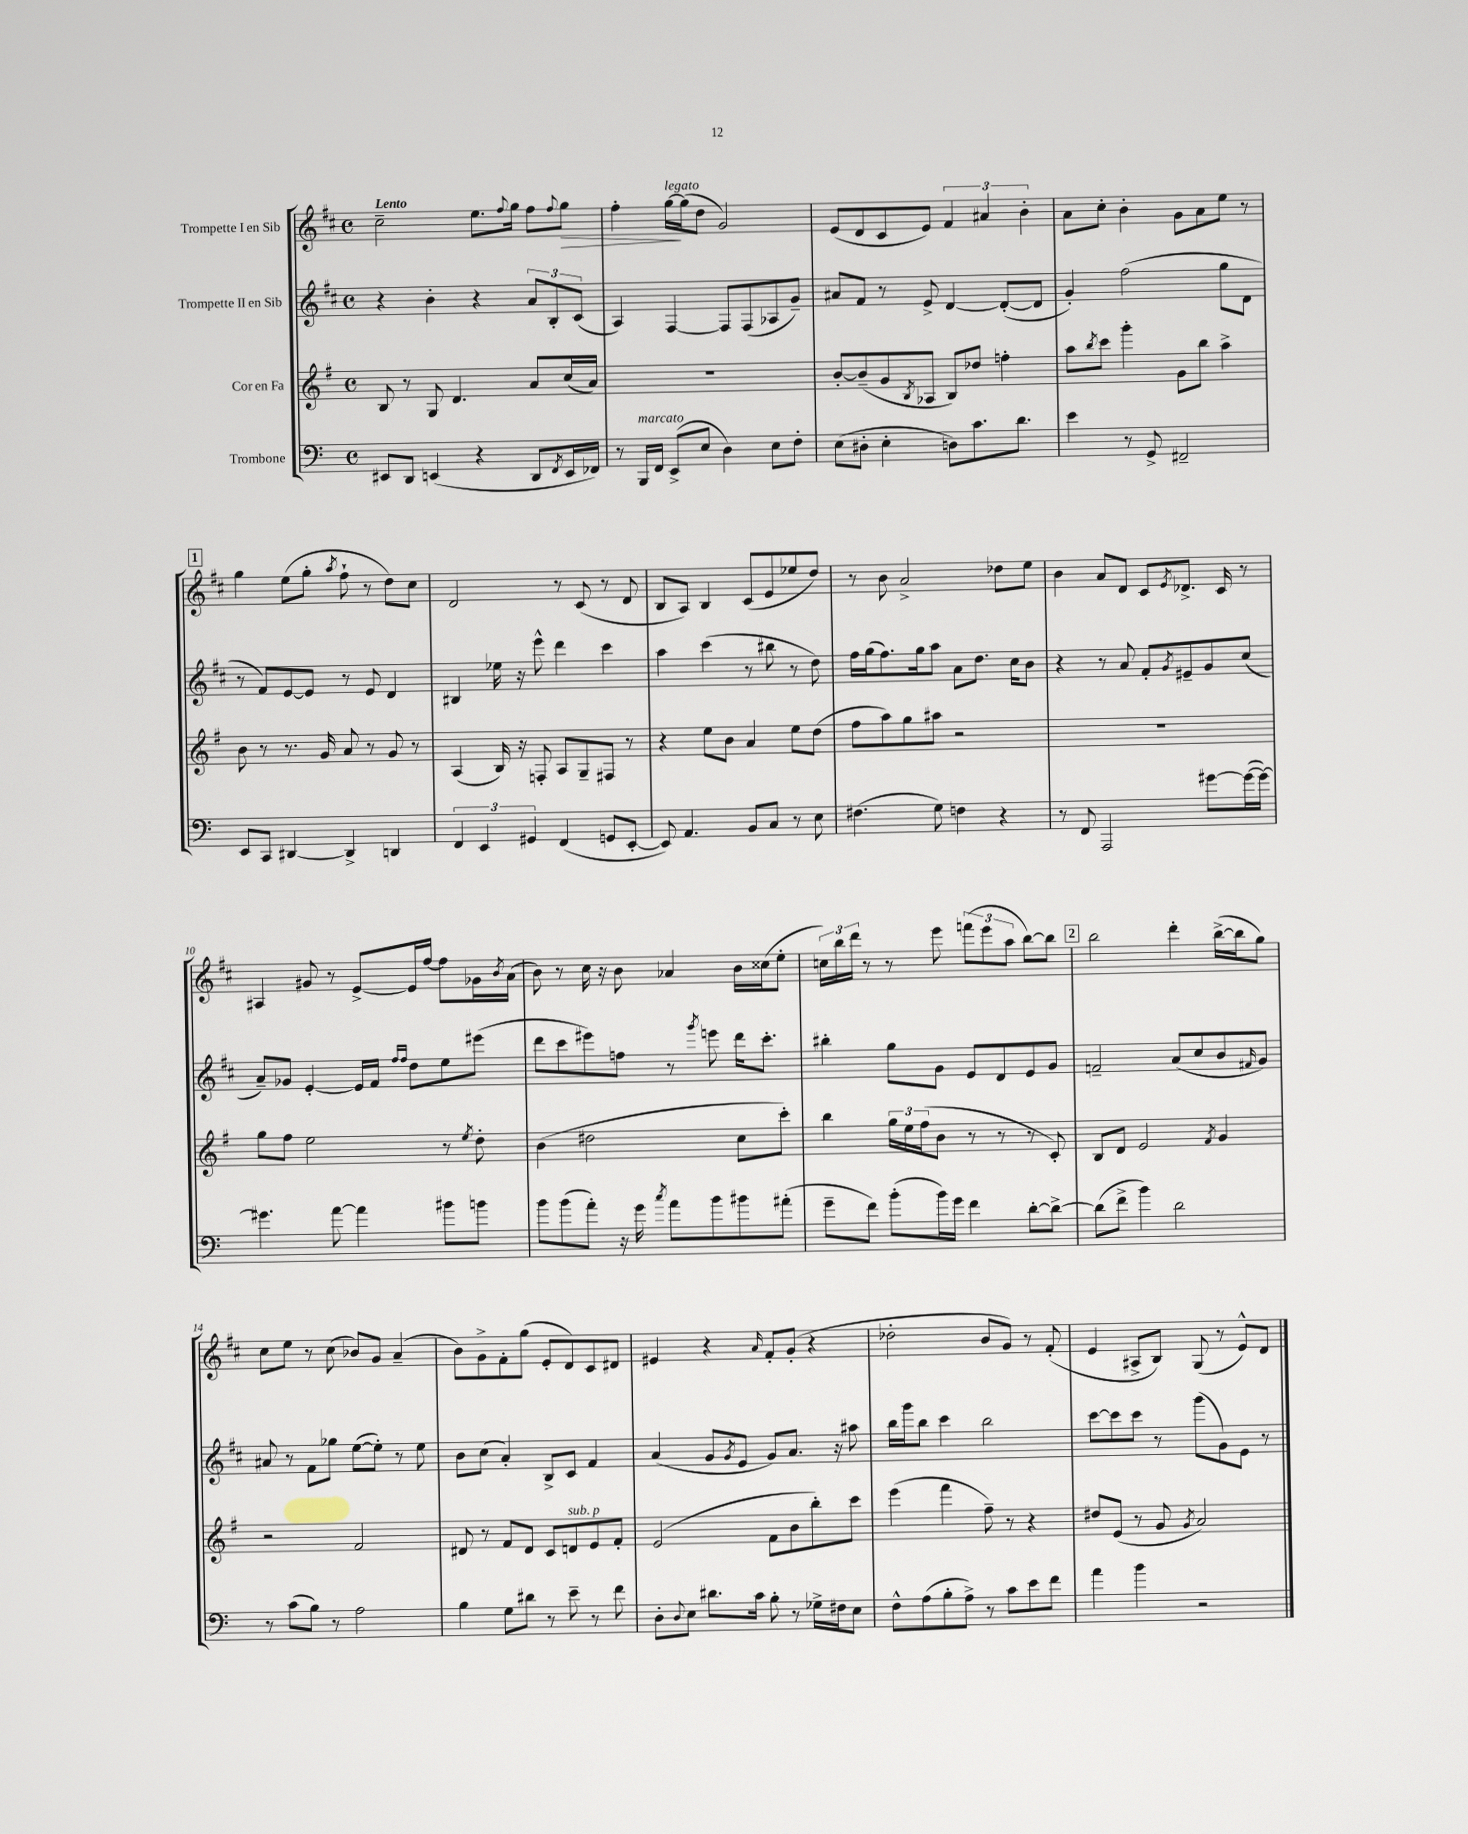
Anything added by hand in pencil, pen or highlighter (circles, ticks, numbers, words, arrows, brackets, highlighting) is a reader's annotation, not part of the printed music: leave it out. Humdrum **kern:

**kern	**kern	**kern	**kern
*staff4	*staff3	*staff2	*staff1
*clefF4	*clefG2	*clefG2	*clefG2
*k[]	*k[f#]	*k[f#c#]	*k[f#c#]
*M4/4	*M4/4	*M4/4	*M4/4
*met(c)	*met(c)	*met(c)	*met(c)
8EE#	8B	4r	2cc#~
8DD	8r	.	.
(4EE	8G	4b'	.
.	4.d	.	.
4r	.	4r	8.ee
.	.	.	8qqff#
.	.	.	16gg
8DD	8a	12a	8ff#
.	.	12B'	.
8qFF	.	.	8qqff#
16EE	(16cc	.	8gg
.	.	(12c#	.
16FF-)	16a)	.	.
=	=	=	=
8r	1r	4A)	4ff#'
16BBB	.	.	.
16FF	.	.	.
(8EE^	.	[4F#	[16gg
.	.	.	(16gg]
8E	.	.	8dd
4D)	.	8F#]	2g)
.	.	(8F#	.
8E	.	8A-	.
8F'	.	8g~)	.
=	=	=	=
(8E	[8b'	8a#	(8e
8D#'	(8b~]	8f#	8d
4E'	8g	8r	8c#
.	8qB	.	.
.	8A-	8e^	8e)
8D)	8B)	[4d	6f#
8.c	8dd-	.	.
.	.	.	6a#
.	4ff'	(8d'_	.
8.d	.	.	.
.	.	.	6b'
.	.	8d]	.
=	=	=	=
4e	8aa	4g')	8a
.	8qbb	.	.
.	8ccc	.	8cc#'
8r	4ggg'	(2ff#	4b'
8GG^	.	.	.
2FF#~	8g	.	8g
.	8bb	.	8a
.	4aa^	8gg	8ee
.	.	8d	8r
=	=	=	=
8EE	8b	8r	4gg
8CC	8r	8f#)	.
[4DD#	8.r	[8e	(8ee
.	.	8e]	8gg'
.	16g	.	.
.	.	.	8qaa
4DD#^]	8a	8r	8ff#`
.	8r	8e	8r
4DD	8g	4d	8dd)
.	8r	.	8cc#
=	=	=	=
6FF	(4A	4B#	2d
6EE	.	.	.
.	16B)	16ee-	.
.	16r	16r	.
6GG#	.	.	.
.	8F'	8eee^^	.
(4FF	8A	4ddd	8r
.	8G~	.	(8c#
8GG	8F#	4ccc#	8r
[8EE'	8r	.	8d
=	=	=	=
8EE])	4r	4aa	8B
4.AA	.	.	8A)
.	8ee	(4ccc#	4B
.	8b	.	.
8BB	4a	8r	(8c#
8C	.	8bb#	8e
8r	8ee	8r	8ee-
8E	(8dd	8dd)	8dd)
=	=	=	=
(4.F#	8ff#	16ff#	8r
.	.	(16gg	.
.	8aa)	8.ff#)	8b
.	8gg	.	2a^
.	.	16gg	.
8G)	8aa#	8aa	.
4F	2r	8a	.
.	.	8.dd	.
4r	.	.	8dd-
.	.	16cc#	.
.	.	8b	8ee
=	=	=	=
8r	1r	4r	4b
8FF	.	.	.
2AAA	.	8r	8a
.	.	8a	8d
.	.	8f#'	8c#
.	.	8qg	8qe
.	.	8e#~	8.d-^
[8g#	.	8g	.
.	.	.	16c#
(16g#_	.	(8cc#	8r
16g#_)	.	.	.
=	=	=	=
4.g#]	8gg	8a~)	4A#
.	8ff#	8g-	.
.	2ee	[4e'	8g#
[8a	.	.	8r
4a]	.	16e]	[8e^
.	.	16f#	.
.	.	16qqff#	.
.	.	16qqff#	.
.	.	8dd	16e]
.	.	.	[16ff#
8b#	8r	8ee	8ff#]
.	8qee	.	.
8b	8dd'	(8eee#	16g-
.	.	.	8qb
.	.	.	(16a
=	=	=	=
8b	(4b	8ddd	8b)
(8b	.	8ccc#	8r
8a')	2dd#	8eee#)	16cc#
.	.	.	16r
16r	.	8ff	8b
16g	.	.	.
8qcc	.	.	.
8a	.	8r	4a-
.	.	8qggg	.
8b	.	8eee	.
8b#	8cc	16ddd	16b
.	.	8.ccc#'	(16cc##
(8a#'	8ccc')	.	8ee'
=	=	=	=
8g~	4bb	4bb#'	24cc)
.	.	.	24bb
.	.	.	24ddd
8f)	.	.	8r
(8b'	24gg	8gg	8r
.	24ee	.	.
.	(24ff#	.	.
16b)	8b	8g	8eee
16g	.	.	.
4f	8r	8e	(12fff
.	.	.	12eee
.	8r	8d	.
.	.	.	12aa
[8d'	8r	8e	[8bb)
8d^_	8c')	8g	8bb]
=	=	=	=
(8d]	8B	2f~	2bb
8f^	8d	.	.
4b)	2e	.	.
2d	.	(8a	4ddd'
.	.	8cc#	.
.	8qf#	.	.
.	4g	8b	([16bb^
.	.	.	16bb]
.	.	16qqf#	.
.	.	8g)	8gg)
=	=	=	=
8r	2r	8a#	8cc#
(8c	.	8r	8ee
8B)	.	8f#	8r
8r	.	8gg-	(8cc#
2A	2f#	([8ee	8b-)
.	.	8ee'])	8g
.	.	8r	(4a~
.	.	8ee	.
=	=	=	=
4B	8d#	8b	8b)
.	8r	(8cc#	8g^
8G	8f#	4a')	8f#'
8d#	8d#	.	(8gg
8r	8c	8B^	8e'
8e~	8d	8c#	8d)
8r	8e	4f#	8c#
8f	8f#'	.	8d#
=	=	=	=
8D'	(2e	(4a	4e#
8qqD	.	.	.
8E	.	.	.
8.d#	.	8g	4r
.	.	8qg	.
.	.	8e	.
16c	.	.	.
.	.	.	16qqa
8B'	8f#	8g)	8f#'
8r	8b	8.a	(8g'
16G-^	8bb')	.	4r
16F#	.	16r	.
8E	8ccc	8aa#	.
=	=	=	=
8F^^	(4eee	16bb	2dd-'
.	.	16ggg	.
(8A	.	8bb	.
8B'	4fff#	4ccc#	.
8A^)	.	.	.
8r	8ff#~)	2bb	8b
8c	8r	.	8g)
8e	4r	.	8r
8f	.	.	(8f#'
=	=	=	=
4a	8dd#	[8ccc#	4e
.	(8e	8ccc#]	.
4b	8r	8ccc#	8A#^
.	8g	8r	8B)
.	8qg	.	.
2r	2a)	(8ggg	(8G
.	.	8g)	8r
.	.	8e	8e^^)
.	.	8r	8d
==	==	==	==
*-	*-	*-	*-
